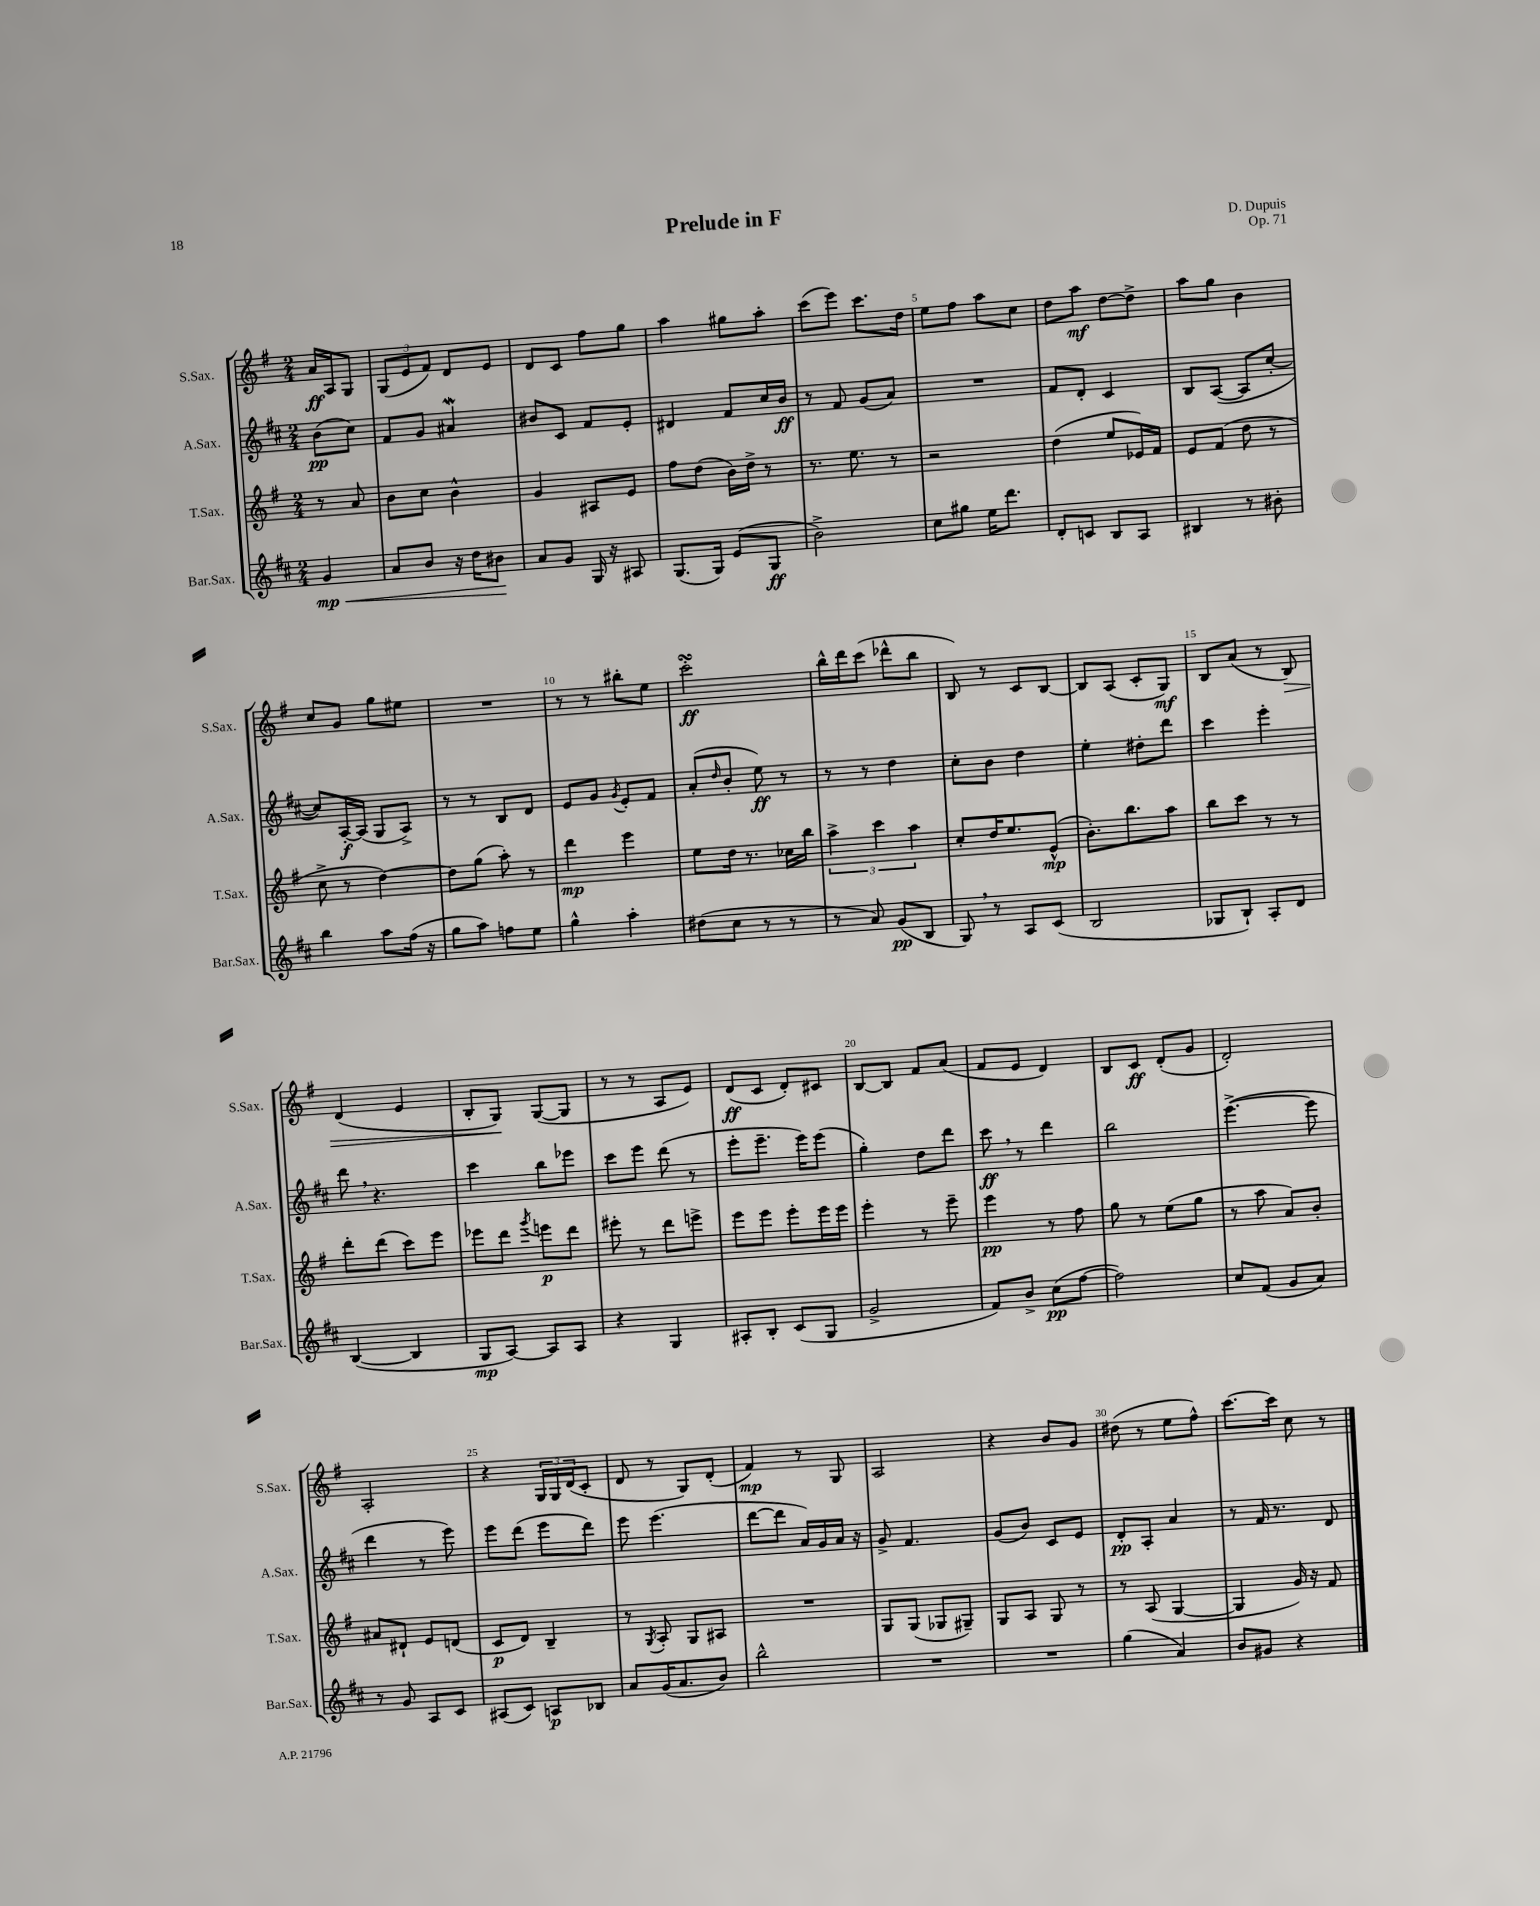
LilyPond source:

\header { title = "Prelude in F" composer = "D. Dupuis" opus = "Op. 71" }
<<
\new StaffGroup <<
\new Staff = "s0" \with { instrumentName = "S.Sax." shortInstrumentName = "S.Sax." } {
    \clef treble \key g \major \numericTimeSignature \time 2/4 \partial 4
    a'16\ff a16 g8 |
    \tuplet 3/2 { g8( e'8 fis'8) } d'8 e'8 |
    d'8 c'8 fis''8 g''8 |
    a''4 gis''8 a''8-. |
    c'''8( e'''8) c'''8. d''16 |
    e''8 fis''8 a''8 c''8 |
    d''8 a''8\mf d''8~ d''8-> |
    a''8 g''8 b'4 |
    c''8 g'8 g''8 eis''8 |
    R2 |
    r8 r8 bis''8-. e''8 |
    c'''2-.\turn\ff |
    b''16-^ d'''16 c'''8( des'''8-^ b''8 |
    b8) r8 c'8 b8~ |
    b8 a8( c'8-. g8\mf) |
    b8 a'8( r8 b8\>) |
    d'4( e'4 |
    b8-. g8\!) g8~( g8 |
    r8 r8 a8 e'8) |
    d'8\ff( c'8 d'8-.) cis'8 |
    b8~ b8 fis'8 a'8( |
    fis'8 e'8 d'4) |
    b8 c'8\ff d'8-.( g'8 |
    d'2-.) |
    a2-. |
    r4 \tuplet 3/2 { g16 g16 d'16( } c'8-. |
    d'8 r8 g8) d'8-.( |
    fis'4\mp) r8 g8 |
    a2 |
    r4 b'8 g'8 |
    dis''8( r8 e''8 fis''8-^) |
    c'''8.~ c'''16 c''8 r8 \bar "|." |
}
\new Staff = "s1" \with { instrumentName = "A.Sax." shortInstrumentName = "A.Sax." } {
    \clef treble \key d \major \numericTimeSignature \time 2/4 \partial 4
    b'8\pp( cis''8) |
    fis'8 g'8 ais'4\mordent |
    bis'8 cis'8 fis'8 e'8-. |
    dis'4 fis'8 cis''16 b'16\ff |
    r8 fis'8 g'8( a'8) |
    R2 |
    fis'8 d'8-. cis'4 |
    b8 a8~( a8 cis''8~-. |
    cis''8) a16~-.\f a16( g8 a8->) |
    r8 r8 b8 d'8 |
    e'8 g'8 \acciaccatura { g'8 } e'8-. fis'8 |
    a'8-.( \grace { d''16 } b'8-. e''8\ff) r8 |
    r8 r8 d''4 |
    cis''8-. b'8 d''4 |
    e''4-. dis''8-. d'''8 |
    cis'''4 e'''4-. |
    d'''8 \breathe r4. |
    cis'''4 b''8 ees'''8 |
    cis'''8 e'''8 d'''8( r8 |
    e'''8-. e'''8.-- e'''16) e'''8( |
    g''4-.) d''8 d'''8 |
    cis'''8\ff \breathe r8 d'''4 |
    b''2 |
    e'''4.~->( e'''8 |
    d'''4 r8 e'''8) |
    e'''8 d'''8( e'''8 d'''8) |
    e'''8 e'''4.( |
    d'''8~ d'''8 a'16) g'16 a'16 r16 |
    g'8-> fis'4. |
    g'8( b'8) cis'8 e'8 |
    d'8-.\pp a8-. a'4 |
    r8 fis'16 r8. d'8 \bar "|." |
}
\new Staff = "s2" \with { instrumentName = "T.Sax." shortInstrumentName = "T.Sax." } {
    \clef treble \key g \major \numericTimeSignature \time 2/4 \partial 4
    r8 a'8 |
    b'8 c''8 b'4-^ |
    g'4 ais8 e'8 |
    fis''8 d''8( b'16) d''16-> r8 |
    r8. e''8. r8 |
    r2 |
    d''4( e''8 ees'16) fis'16 |
    e'8 fis'8( d''8 r8 |
    c''8-> r8 d''4~) |
    d''8 g''8( a''8-.) r8 |
    d'''4\mp e'''4 |
    e''8 d''16 r8. ces''16 b''16 |
    \tuplet 3/2 { a''4-> c'''4 a''4 } |
    c''8-. d''16 e''8. e'8-^\mp( |
    b'8.-.) b''8. a''8 |
    b''8 c'''8 r8 r8 |
    d'''8-. d'''8( c'''8) e'''8 |
    ees'''8 d'''8 \acciaccatura { g'''8 } e'''8\p d'''8 |
    eis'''8-. r8 d'''8 e'''8-> |
    e'''8 e'''8 e'''8-. e'''16 e'''16 |
    e'''4-. r8 e'''8-- |
    e'''4\pp r8 fis''8 |
    g''8 r8 e''8( g''8 |
    r8 a''8 a'8) b'8-. |
    ais'8 dis'8-! e'8 d'8( |
    c'8\p d'8) b4-- |
    r8 \acciaccatura { g8 } a8-. g8 ais8 |
    R2 |
    g8 g8( ges8 gis8--) |
    g8 a8 g8 r8 |
    r8 a8( g4~ |
    g4 g'16) r16 fis'8 \bar "|." |
}
\new Staff = "s3" \with { instrumentName = "Bar.Sax." shortInstrumentName = "Bar.Sax." } {
    \clef treble \key d \major \numericTimeSignature \time 2/4 \partial 4
    g'4\mp\< |
    a'8 b'8 r16 d''16 bis'8\! |
    a'8 g'8 g16 r16 ais8 |
    g8.( g16) e'8( g8\ff |
    b'2->) |
    cis''8 gis''8 e''16 d'''8. |
    d'8-. c'8 b8 a8 |
    bis4 r8 bis'8-. |
    b''4 a''8 fis''16( r16 |
    g''8 a''8) f''8 e''8 |
    g''4-^ a''4-. |
    dis''8( cis''8 r8 r8 |
    r8 a'8) g'8\pp( b8 |
    g8) \breathe r8 a8 cis'8( |
    b2 |
    ges8 b8-!) a8-. d'8 |
    b4~( b4 |
    g8\mp a8~) a8 a8 |
    r4 g4 |
    ais8-. b8-. cis'8( g8 |
    g'2-> |
    fis'8) b'8-> cis''8\pp( fis''8~ |
    fis''2) |
    cis''8 fis'8( g'8 a'8) |
    r8 g'8 a8 cis'8 |
    ais8( cis'8) a8\p bes8 |
    a'8 g'16( a'8. b'8) |
    b''2-^ |
    R2 |
    R2 |
    g''4( a'4) |
    b'8 gis'8 r4 \bar "|." |
}
>>
>>
\layout { \context { \Score \override BarNumber.break-visibility = ##(#f #t #t) barNumberVisibility = #(every-nth-bar-number-visible 5) } }
